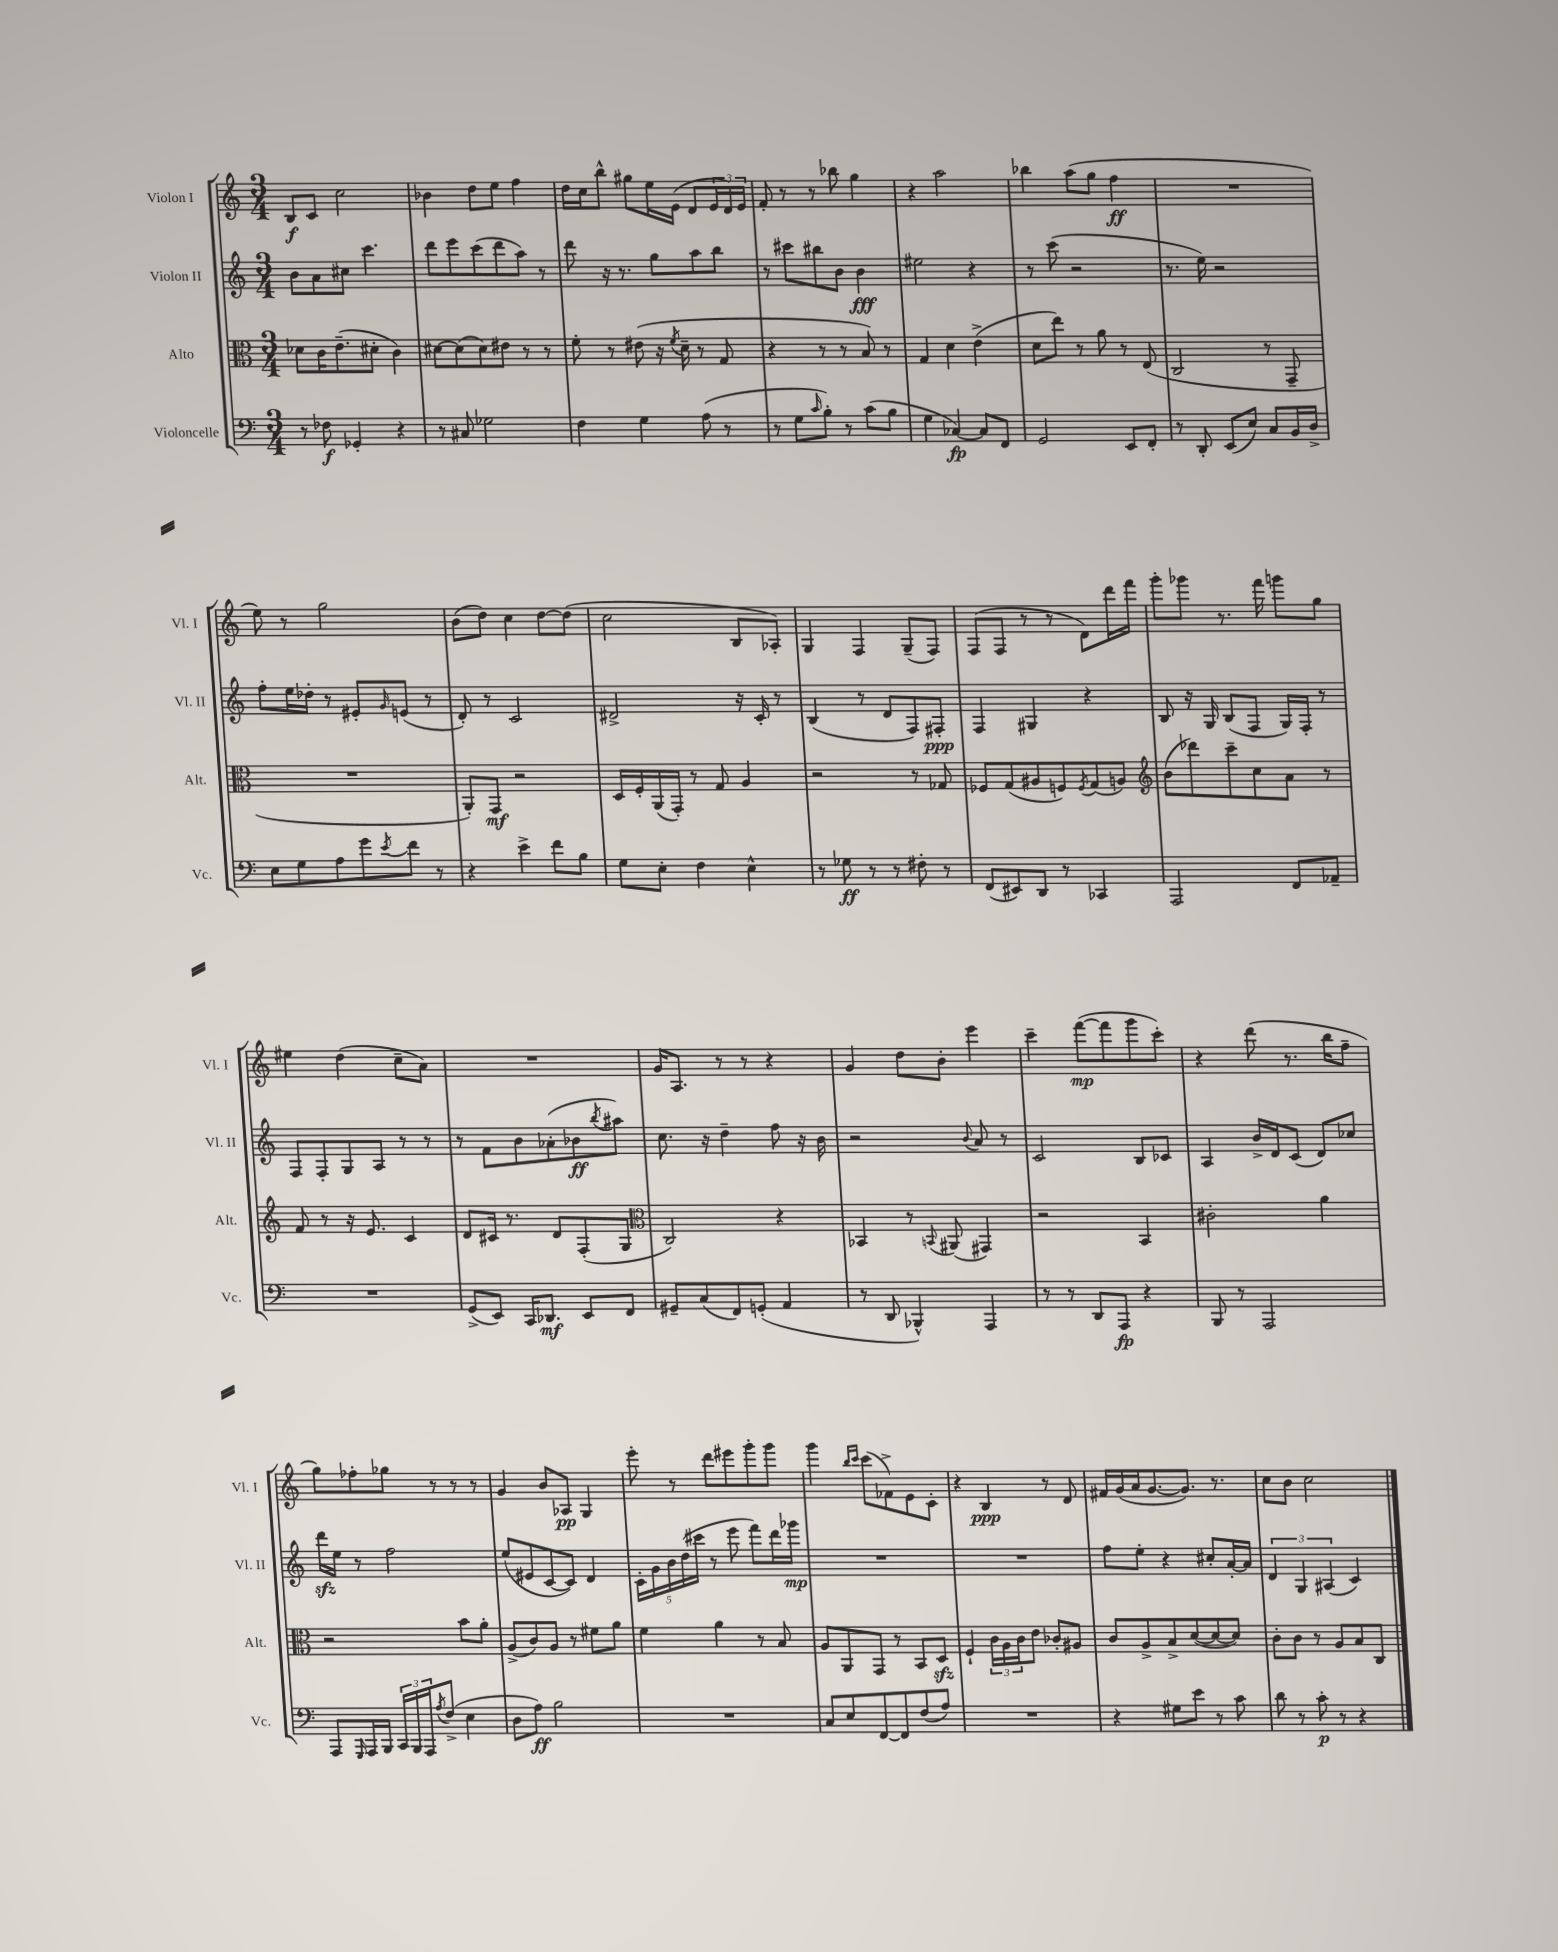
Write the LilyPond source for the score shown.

<<
\new StaffGroup <<
\new Staff = "s0" \with { instrumentName = "Violon I" shortInstrumentName = "Vl. I" } {
    \clef treble \key c \major \numericTimeSignature \time 3/4
    b8\f c'8 c''2 |
    bes'4 d''8 e''8 f''4 |
    d''16 c''16 b''8-^ gis''8 e''16 e'16( d'8 \tuplet 3/2 { e'16 d'16) e'16 } |
    f'8-. r8 r8 bes''8 g''4 |
    r4 a''2 |
    bes''4 a''8( g''8 f''4\ff |
    R2. |
    e''8) r8 g''2 |
    b'8( d''8) c''4 d''8~ d''8( |
    c''2 b8 aes8-.) |
    g4 f4 g8--( f8) |
    f8( f8 r8 r8 d'8) d'''16 f'''16 |
    g'''8-. ges'''8 r8. f'''16 g'''8 g''8 |
    eis''4 d''4( c''8-- a'8) |
    R2. |
    g'16 a8. r8 r8 r4 |
    g'4 d''8 b'8-. e'''4 |
    c'''4-- f'''8~\mp( f'''8 g'''8 c'''8-.) |
    r4 d'''8( r8. b''16 f''8-- |
    g''8) fes''8-. ges''8 r8 r8 r8 |
    g'4 b'8 aes8\pp g4 |
    e'''8-. r8 d'''8 eis'''8 g'''8-. g'''8 |
    g'''4 \grace { b''16 c'''16 } c'''8( fes'8->) e'8 c'8-. |
    r4 b4\ppp r8 d'8 |
    fis'16 g'16( a'16 g'8.~ g'8.) r8. |
    c''8 b'8 c''2 \bar "|." |
}
\new Staff = "s1" \with { instrumentName = "Violon II" shortInstrumentName = "Vl. II" } {
    \clef treble \key c \major \numericTimeSignature \time 3/4
    b'8 a'8 cis''8 c'''4. |
    d'''8 e'''8 c'''8( d'''8 a''8) r8 |
    d'''8 r16 r8. g''8 a''8 b''8 |
    r8 cis'''8 bis''8 b'8 b'4\fff |
    eis''2 r4 |
    r8 c'''8( r2 |
    r8. e''16) r2 |
    f''8-. e''16 des''16-. r8 eis'8-. \grace { g'16 } e'8( r8 |
    d'8-.) r8 c'2 |
    dis'2-> r16 c'16-. r8 |
    b4( r8 d'8 f8) fis8-.\ppp |
    f4 gis4 r4 |
    b8 r16 g16 b8( f8 g16) f16-. r8 |
    f8 f8-. g8 a8 r8 r8 |
    r8 f'8 b'8 aes'8-.( bes'8\ff \acciaccatura { b''8 } ais''8) |
    c''8. r16 d''4-- f''8 r16 b'16 |
    r2 \appoggiatura { b'8 } a'8 r8 |
    c'2 b8 ces'8 |
    a4 b'16-> d'16 c'8( d'8) ces''8 |
    d'''16\sfz e''16 r8 f''2 |
    e''8( eis'8 c'8~ c'8) d'4 |
    \tuplet 5/4 { c'16-. g'16 b'16 d''16( cis'''16 } r8 e'''8 f'''8) d'''16 ges'''16\mp |
    R2. |
    R2. |
    f''8 e''8-. r4 cis''8-. a'16~-. a'16 |
    \tuplet 3/2 { d'4 g4 ais4( } c'4) \bar "|." |
}
\new Staff = "s2" \with { instrumentName = "Alto" shortInstrumentName = "Alt." } {
    \clef alto \key c \major \numericTimeSignature \time 3/4
    des'8 c'16 e'8.--( dis'8-. c'4) |
    dis'8~ dis'8( dis'8) eis'8 r8 r8 |
    f'8-. r8 eis'8( r16 \acciaccatura { f'8 } d'16-- r8 g8 |
    r4 r8 r8 b8) r8 |
    g4 d'4 e'4->( |
    d'8 e''8) r8 a'8 r8 e8( |
    c2 r8 g,8-- |
    R2. |
    a,8-.) g,8\mf r2 |
    d16 f16-. a,16( g,16-.) r8 g8 a4 |
    r2 r8 ges8 |
    fes8 g8( ais8 f8) \acciaccatura { f8 } g8( a8) |
    \clef treble b'8( des'''8) c'''8-- c''8 a'8 r8 |
    f'8 r8 r16 e'8. c'4 |
    d'8 cis'16 r8. d'8 f8-.( g8 |
    \clef alto c2) r4 |
    bes,4 r8 \appoggiatura { b,8 } ais,8( gis,4) |
    r2 b,4 |
    cis'2-. a'4 |
    r2 b'8 a'8-. |
    a8->( c'8) a8 r8 fis'8 a'8 |
    f'4 a'4 r8 b8 |
    a8 a,8 g,8 r8 b,8 d8\sfz |
    f4-! \tuplet 3/2 { c'16 a16 c'16 } e'8 ces'8-. ais8 |
    c'8 a8-> b8-> d'8~( d'8~ d'8) |
    c'8-. c'8 r8 a8 b8 c8 \bar "|." |
}
\new Staff = "s3" \with { instrumentName = "Violoncelle" shortInstrumentName = "Vc." } {
    \clef bass \key c \major \numericTimeSignature \time 3/4
    r8 fes8\f ges,4-. r4 |
    r8 cis8 ges2 |
    f4 g4 a8( r8 |
    r8 g8 \grace { c'16 } b8-.) r8 c'8( b8 |
    g4 ces4~\fp) ces8 f,8 |
    g,2 e,8 f,8-. |
    r8 d,8-. e,8( e8) c8 b,16 d16-> |
    e8 g8 a8 g'8 \acciaccatura { e'8 } f'8 r8 |
    r4 e'4-> f'8 b8 |
    g8 e8-. f4 e4-^ |
    r8 ges8\ff r8 r8 fis8-. r8 |
    f,8( eis,8) d,8 r8 ces,4 |
    a,,2 f,8 aes,8-- |
    R2. |
    g,8->( e,8) c,16 des,8.\mf e,8 f,8 |
    gis,8-- c8( f,8) g,8-.( a,4 |
    r8 d,8 bes,,4-^) a,,4 |
    r8 r8 d,8 a,,8\fp r4 |
    b,,8 r8 a,,2 |
    a,,8 \grace { g,,16 } a,,16 b,,16 \tuplet 3/2 { c,16 b,,16 a,,16 } \acciaccatura { a8 } f8->( e4 |
    d8 a8\ff) b2 |
    R2. |
    c8 e8 f,8~ f,8 f8( a8) |
    R2. |
    r4 gis8 e'8 r8 c'8 |
    d'8 r8 c'8-.\p r8 r4 \bar "|." |
}
>>
>>
\layout { \context { \Score \remove "Bar_number_engraver" } }
